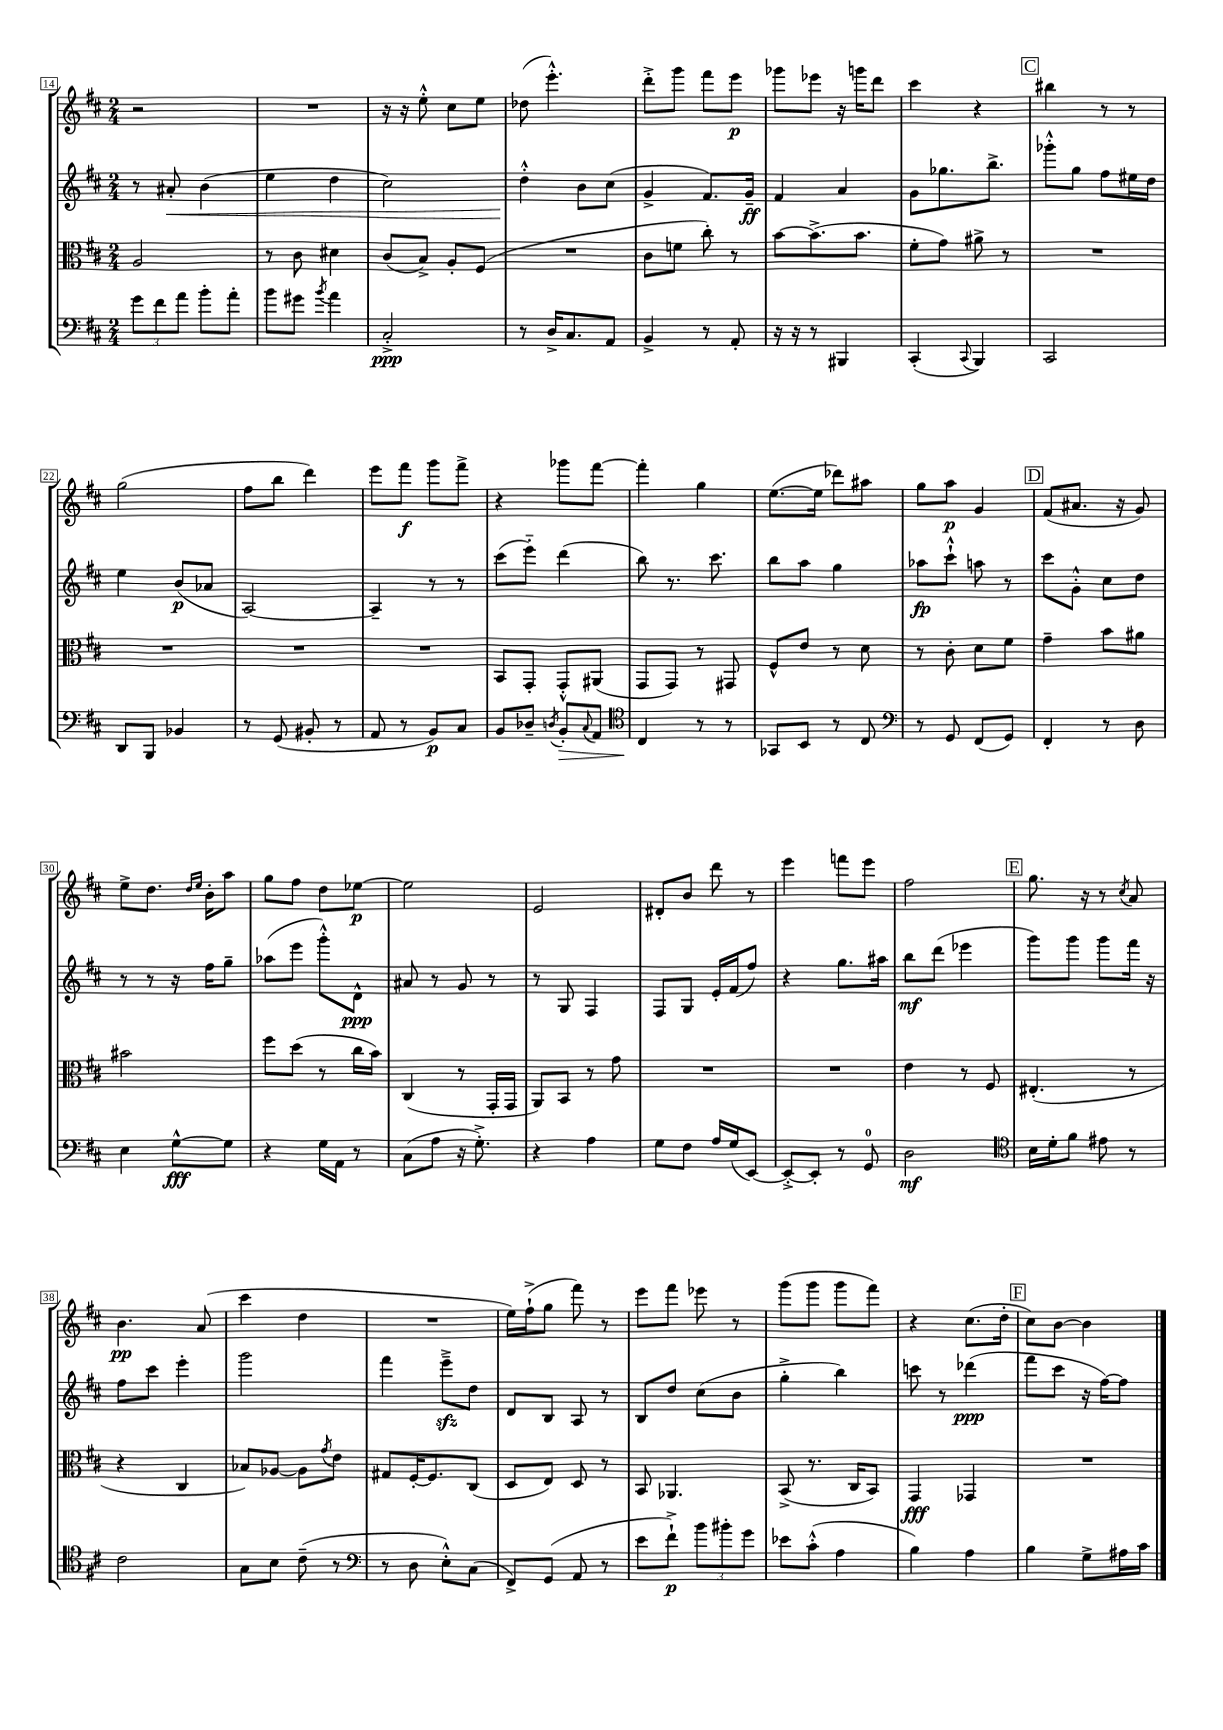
<<
\new StaffGroup <<
\new Staff = "s0" {
    \clef treble \key d \major \numericTimeSignature \time 2/4
    r2 |
    R2 |
    r16 r16 e''8-.-^ cis''8 e''8 |
    des''8( e'''4.-.-^) |
    d'''8-.-> g'''8 fis'''8 e'''8\p |
    ges'''8 ees'''8 r16 g'''16 d'''8 |
    cis'''4 r4 |
    \mark \markup { \box "C" } bis''4 r8 r8 |
    g''2( |
    fis''8 b''8 d'''4) |
    e'''8 fis'''8\f g'''8 fis'''8-> |
    r4 ges'''8 fis'''8~ |
    fis'''4-. g''4 |
    e''8.~( e''16 des'''8) ais''8 |
    g''8 a''8\p g'4 |
    \mark \markup { \box "D" } fis'8( ais'8. r16 g'8) |
    e''8-> d''8. \grace { d''16 e''16 } b'16-. a''8 |
    g''8 fis''8 d''8 ees''8~\p |
    ees''2 |
    e'2 |
    dis'8-. b'8 d'''8 r8 |
    e'''4 f'''8 e'''8 |
    fis''2 |
    \mark \markup { \box "E" } g''8. r16 r8 \acciaccatura { cis''8 } a'8 |
    b'4.\pp a'8( |
    cis'''4 d''4 |
    R2 |
    e''16) fis''16-!->( g''8 fis'''8) r8 |
    e'''8 fis'''8 ees'''8 r8 |
    g'''8( g'''8 g'''8 fis'''8) |
    r4 cis''8.( d''16-. |
    \mark \markup { \box "F" } cis''8) b'8~ b'4 \bar "|." |
}
\new Staff = "s1" {
    \clef treble \key d \major \numericTimeSignature \time 2/4
    r8 ais'8-.\< b'4( |
    e''4 d''4 |
    cis''2) |
    d''4-.-^\! b'8 cis''8( |
    g'4-> fis'8.) g'16--\ff |
    fis'4 a'4 |
    g'8 ges''8. b''8.-> |
    \mark \markup { \box "C" } ges'''8-.-^ g''8 fis''8 eis''16 d''16 |
    e''4 b'8\p( aes'8 |
    a2~) |
    a4-- r8 r8 |
    cis'''8( e'''8-_) d'''4( |
    b''8) r8. cis'''8. |
    b''8 a''8 g''4 |
    aes''8\fp cis'''8-!-^ a''8 r8 |
    \mark \markup { \box "D" } cis'''8 g'8-.-^ cis''8 d''8 |
    r8 r8 r16 fis''16 g''8-- |
    aes''8( e'''8 g'''8-.-^) d'8-^\ppp |
    ais'8 r8 g'8 r8 |
    r8 g8 fis4 |
    fis8 g8 e'16-. fis'16( fis''8) |
    r4 g''8. ais''16 |
    b''8\mf d'''8( ees'''4 |
    \mark \markup { \box "E" } g'''8) g'''8 g'''8 fis'''16 r16 |
    fis''8 cis'''8 e'''4-. |
    g'''2 |
    fis'''4 e'''8--->\sfz d''8 |
    d'8 b8 a8 r8 |
    b8 d''8 cis''8( b'8 |
    g''4-.-> b''4) |
    c'''8 r8 des'''4\ppp( |
    \mark \markup { \box "F" } fis'''8 cis'''8 r16 fis''16~) fis''8 \bar "|." |
}
\new Staff = "s2" {
    \clef alto \key d \major \numericTimeSignature \time 2/4
    a2 |
    r8 cis'8 dis'4 |
    cis'8( b8->) a8-. fis8( |
    R2 |
    cis'8 f'8 cis''8-.) r8 |
    b'8~ b'8.->( b'8. |
    fis'8-. g'8) ais'8-> r8 |
    \mark \markup { \box "C" } R2 |
    R2 |
    R2 |
    R2 |
    b,8 g,8-. g,8-.-^ ais,8( |
    g,8 g,8) r8 gis,8 |
    fis8-^ e'8 r8 d'8 |
    r8 cis'8-. d'8 fis'8 |
    \mark \markup { \box "D" } g'4-- b'8 ais'8 |
    bis'2 |
    fis''8 d''8( r8 cis''16 b'16) |
    cis4( r8 g,16-. g,16 |
    a,8) b,8 r8 g'8 |
    R2 |
    R2 |
    e'4 r8 fis8 |
    \mark \markup { \box "E" } eis4.-.( r8 |
    r4 cis4 |
    bes8) aes8~ aes8 \acciaccatura { g'8 } e'8 |
    gis8 fis16~-. fis8. cis8( |
    d8 e8) d8 r8 |
    b,8 aes,4. |
    b,8->( r8. cis16 b,8) |
    g,4\fff ges,4 |
    \mark \markup { \box "F" } R2 \bar "|." |
}
\new Staff = "s3" {
    \clef bass \key d \major \numericTimeSignature \time 2/4
    \tuplet 3/2 { g'8 fis'8 a'8 } b'8-. a'8-. |
    b'8 gis'8 \acciaccatura { b'8 } a'4 |
    cis2-.->\ppp |
    r8 d16-> cis8. a,8 |
    b,4-> r8 a,8-. |
    r16 r16 r8 bis,,4 |
    cis,4-.( \appoggiatura { cis,8 } b,,4) |
    \mark \markup { \box "C" } cis,2 |
    d,8 b,,8 bes,4 |
    r8 g,8( bis,8-. r8 |
    a,8 r8 b,8\p) cis8 |
    b,8 des8-- \acciaccatura { d8 } b,8-.\> \appoggiatura { cis8 } a,8 |
    \clef tenor cis4\! r8 r8 |
    ges,8 b,8 r8 cis8 |
    \clef bass r8 g,8 fis,8( g,8) |
    \mark \markup { \box "D" } fis,4-. r8 d8 |
    e4 g8~-^\fff g8 |
    r4 g16 a,16 r8 |
    cis8( a8 r16 g8.-.->) |
    r4 a4 |
    g8 fis8 a16 g16( e,8~) |
    e,8~-.-> e,8-. r8 g,8-0 |
    d2\mf |
    \mark \markup { \box "E" } \clef tenor b16 d'16-. fis'8 eis'8 r8 |
    cis'2 |
    g8 b8 cis'8--( r8 |
    \clef bass r8 d8 e8-.-^) cis8( |
    fis,8->) g,8( a,8 r8 |
    e'8 fis'8-!->\p) \tuplet 3/2 { b'8 bis'8-. g'8 } |
    ees'8 cis'8-.-^( a4 |
    b4) a4 |
    \mark \markup { \box "F" } b4 g8-> ais16 cis'16 \bar "|." |
}
>>
>>
\layout { \context { \Score currentBarNumber = #14 \override BarNumber.stencil = #(make-stencil-boxer 0.1 0.3 ly:text-interface::print) } }
